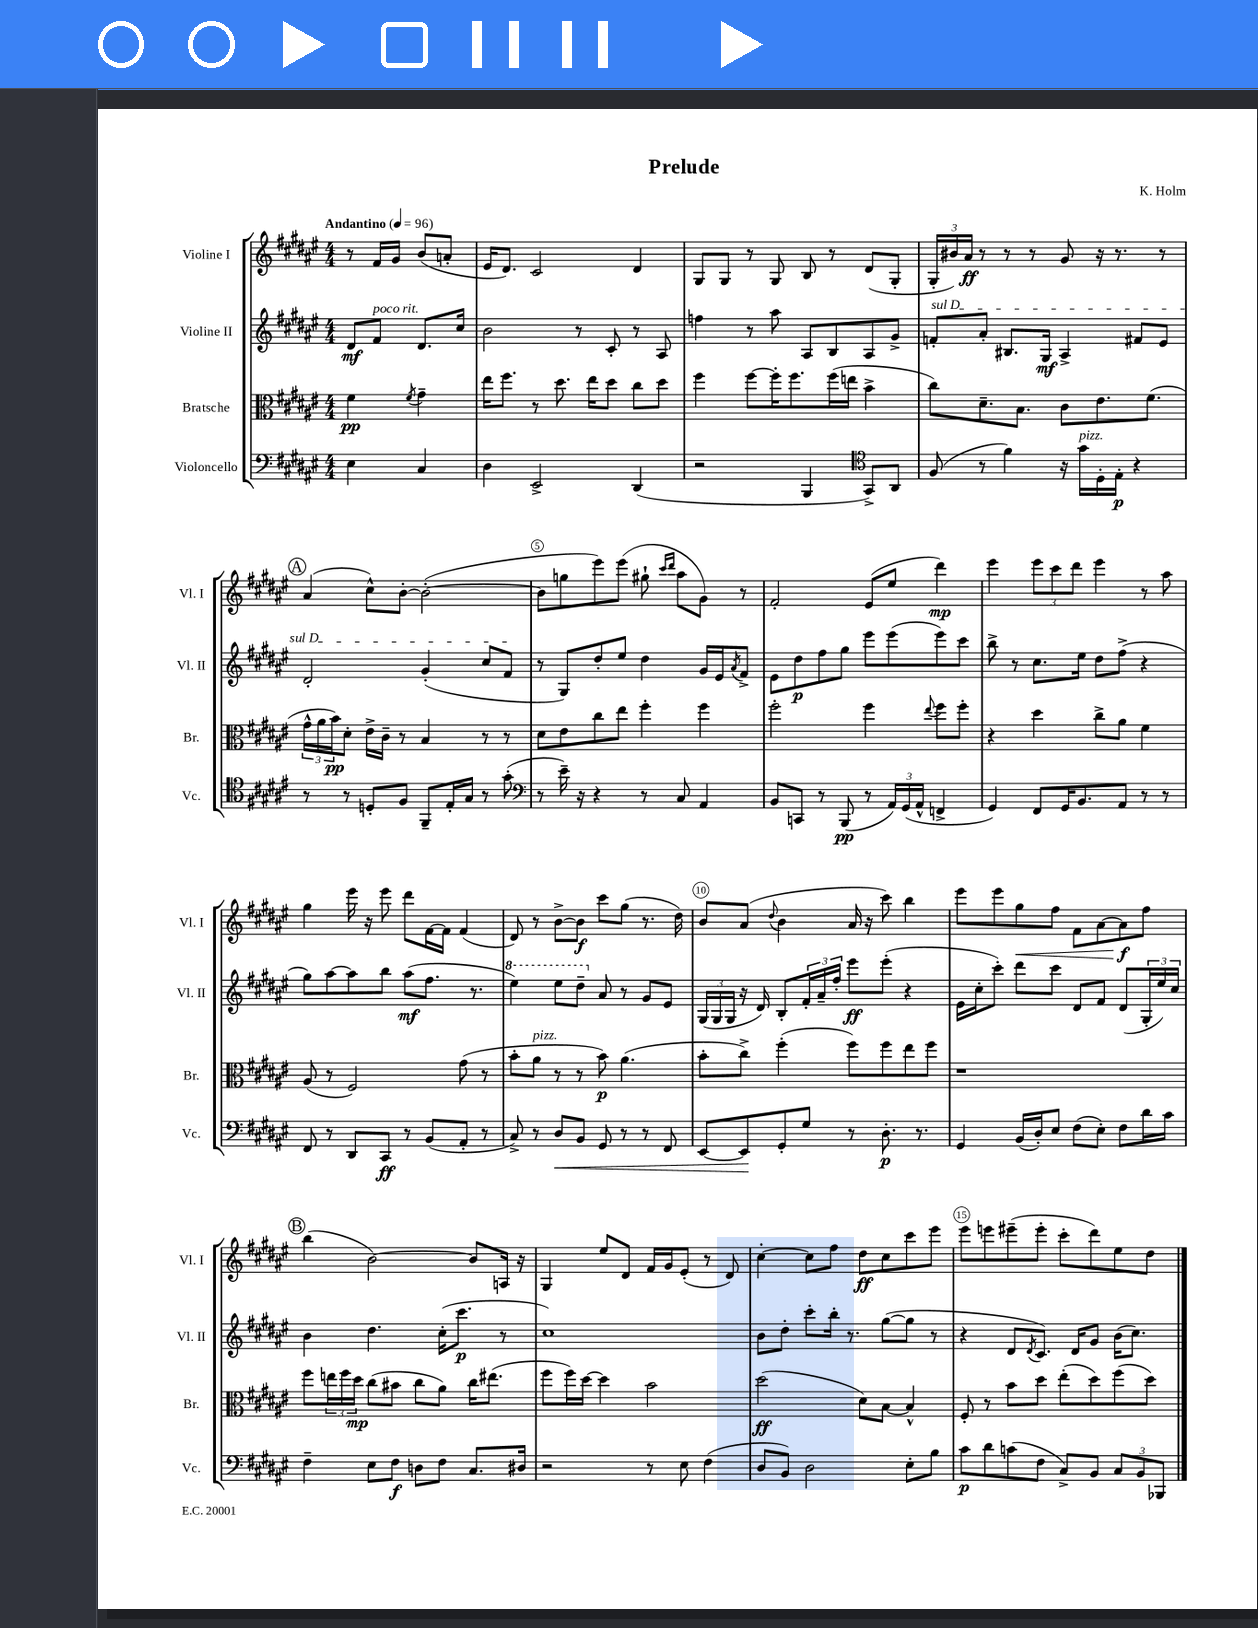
\header { title = "Prelude" composer = "K. Holm" }
<<
\new StaffGroup <<
\new Staff = "s0" \with { instrumentName = "Violine I" shortInstrumentName = "Vl. I" } {
    \clef treble \key fis \major \numericTimeSignature \time 4/4 \partial 2 \tempo "Andantino" 4 = 96
    r8 fis'16 gis'16 b'8( a'8-. |
    eis'16 dis'8.) cis'2 dis'4 |
    gis8 gis8 r8 gis8 b8 r8 dis'8( gis8-. |
    \tuplet 3/2 { gis16-. bis'16) ais'16\ff } r8 r8 r8 gis'8 r16 r8. r8 |
    \mark \markup { \circle "A" } ais'4( cis''8-^) b'8~-. b'2~-.( |
    b'8 g''8 eis'''8) eis'''8( gis''8-! \grace { cis'''16 dis'''16 } ais''8 gis'8) r8 |
    fis'2-. eis'8( eis''8 dis'''4\mp) |
    eis'''4 \tuplet 3/2 { eis'''8 cis'''8 dis'''8 } eis'''4 r8 ais''8 |
    gis''4 eis'''16 r16 eis'''8 dis'''8 fis'16~ fis'16 fis'4( |
    dis'8) r8 b'8~-> b'8\f cis'''8 gis''8( r8. dis''16) |
    b'8 ais'8( \appoggiatura { dis''8 } b'4 ais'16 r16 cis'''8) b''4 |
    eis'''8 eis'''8 gis''8\< fis''8 fis'8 ais'8~ ais'8\f\! fis''8 |
    \mark \markup { \circle "B" } b''4( b'2~) b'8 a16 r16 |
    gis4 eis''8 dis'8 fis'16 gis'16 eis'8-.( r8 dis'8) |
    cis''4~-. cis''8 fis''8 dis''8\ff cis''8 cis'''8 eis'''8 |
    eis'''8 e'''8 eis'''8--( eis'''8-. cis'''8-. dis'''8) eis''8 dis''8 \bar "|." |
}
\new Staff = "s1" \with { instrumentName = "Violine II" shortInstrumentName = "Vl. II" } {
    \clef treble \key fis \major \numericTimeSignature \time 4/4 \partial 2
    dis'8\mf fis'8^\markup { \italic "poco rit." } dis'8. cis''16 |
    b'2 r8 cis'8-. r8 ais8 |
    f''4 r8 ais''8 ais8 b8 ais8 gis'8-> |
    \once \override TextSpanner.bound-details.left.text = \markup { \italic "sul D" } f'8-.\startTextSpan ais'8-. bis8. gis16\mf ais4-> fis'8 eis'8 |
    \mark \markup { \circle "A" } dis'2-. gis'4-.( cis''8 fis'8\stopTextSpan |
    r8 gis8) dis''8-. eis''8 dis''4 gis'16 eis'16 \acciaccatura { ais'8 } fis'8-> |
    eis'8 dis''8\p fis''8 gis''8 eis'''8 eis'''8( eis'''8) cis'''8 |
    b''8-> r8 cis''8. eis''16 dis''8 fis''8->( r4 |
    gis''8) ais''8~ ais''8 b''8 ais''8\mf( fis''8. r8. |
    \ottava #1 eis'''4) eis'''8 dis'''8-- \ottava #0 ais'8 r8 gis'8 eis'8 |
    \tuplet 3/2 { gis16( gis16 gis16 } r16 dis'16) b8-. \tuplet 3/2 { fis'16-. ais'16-- fis''16-. } eis'''8\ff eis'''8-.( r4 |
    eis'16 cis''16-. cis'''8-.) dis'''8 cis'''8 dis'8 fis'8 dis'8( \tuplet 3/2 { gis16-. eis''16) cis''16 } |
    \mark \markup { \circle "B" } b'4 dis''4. cis''16-.( cis'''8.\p r8 |
    cis''1) |
    b'8 dis''8-. cis'''8-. b''16-. r8. gis''8~( gis''8 r8 |
    r4 dis'8 \acciaccatura { dis'8 } cis'8.) dis'16 gis'8 b'16( cis''8.) \bar "|." |
}
\new Staff = "s2" \with { instrumentName = "Bratsche" shortInstrumentName = "Br." } {
    \clef alto \key fis \major \numericTimeSignature \time 4/4 \partial 2
    fis'4\pp \acciaccatura { fis'8 } gis'4-- |
    eis''16 fis''8. r8 dis''8. eis''16 dis''8 cis''8 dis''8 |
    fis''4 fis''8~ fis''16-. fis''8. fis''16( e''16 b'4-> |
    cis''8) dis'8.-- b8. cis'8 eis'8. fis'8.( |
    \mark \markup { \circle "A" } \tuplet 3/2 { gis'16-^ ais'16 b'16\pp) } dis'8-. eis'16-> cis'16-- r8 b4 r8 r8 |
    dis'8 eis'8 cis''8 eis''8 fis''4-. fis''4 |
    fis''2-. fis''4 \appoggiatura { eis''8 } fis''8 fis''8-. |
    r4 dis''4 cis''8-> ais'8 fis'4 |
    ais8( r8 fis2) gis'8( r8 |
    b'8-. ais'8^\markup { \italic "pizz." } r8 r8 b'8\p) ais'4.( |
    b'8-. cis''8->) fis''4-.( fis''8) fis''8 eis''8 fis''8 |
    r1 |
    \mark \markup { \circle "B" } fis''8 \tuplet 3/2 { e''16 fis''16 dis''16\mp } cis''8( bis'8 cis''8 ais'8) cis''16 eis''8.( |
    fis''8 fis''16) dis''16~ dis''4 b'2 |
    dis''2\ff( dis'8) b8~ b4-^ |
    fis8-. r8 b'8 dis''8 eis''8-.( dis''8) fis''8( dis''8) \bar "|." |
}
\new Staff = "s3" \with { instrumentName = "Violoncello" shortInstrumentName = "Vc." } {
    \clef bass \key fis \major \numericTimeSignature \time 4/4 \partial 2
    eis4 cis4 |
    dis4 eis,2-> dis,4( |
    r2 b,,4 \clef tenor gis,8->) ais,8 |
    fis8( r8 fis'4) r16 gis'16^\markup { \italic "pizz." } dis16-. eis16-.\p r4 |
    \mark \markup { \circle "A" } r8 r8 d8-. fis8 fis,8-- eis16-. gis16 r8 gis'8-.( |
    \clef bass r8 eis'16--) r16 r4 r8 cis8 ais,4 |
    b,8 c,8 r8 b,,8\pp( r8 \tuplet 3/2 { ais,16) gis,16( ais,16-^ } f,4-> |
    gis,4) fis,8 gis,16 b,8. ais,8 r8 r8 |
    fis,8 r8 dis,8 cis,8\ff r8 b,8( ais,8-. r8 |
    cis8->) r8 dis8\< b,8 gis,8 r8 r8 fis,8 |
    eis,8~ eis,8\! gis,8-. gis8 r8 dis8.-.\p r8. |
    gis,4 b,16( dis16-.) eis8 fis8( eis8-.) fis8 dis'16 cis'16 |
    \mark \markup { \circle "B" } fis4-- eis8 fis8\f d8 fis8 cis8. dis16 |
    r2 r8 eis8 fis4( |
    dis8 b,8) dis2 eis8-. b8 |
    cis'8\p dis'8 c'8( fis8 cis8->) b,8 \tuplet 3/2 { cis8 b,8 bes,,8 } \bar "|." |
}
>>
>>
\layout { \context { \Score \override BarNumber.break-visibility = ##(#f #t #t) barNumberVisibility = #(every-nth-bar-number-visible 5) \override BarNumber.stencil = #(make-stencil-circler 0.1 0.3 ly:text-interface::print) } }
